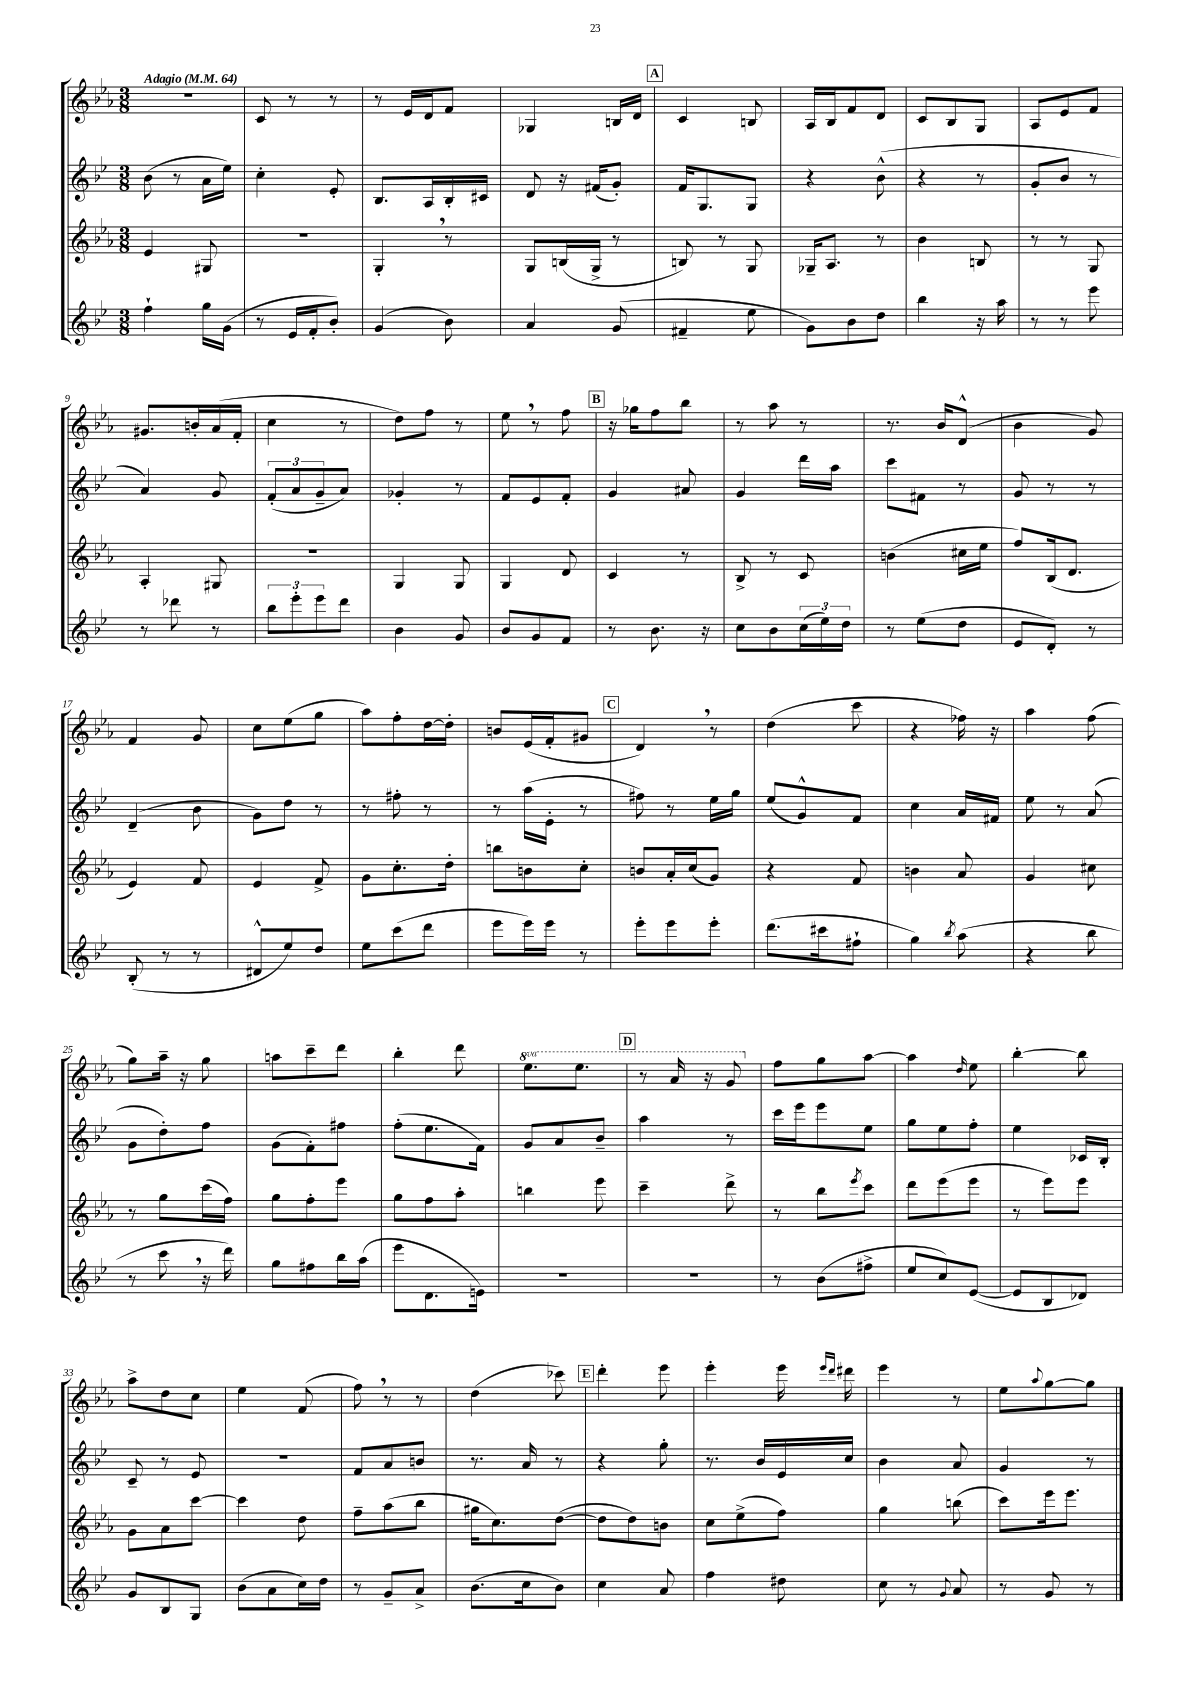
<<
\new StaffGroup <<
\new Staff = "s0" {
    \clef treble \key ees \major \numericTimeSignature \time 3/8 \set Staff.ottavationMarkups = #ottavation-simple-ordinals \tempo "Adagio" 4 = 64
    r4. |
    c'8 r8 r8 |
    r8 ees'16 d'16 f'8 |
    ges4 b16 d'16 |
    \mark \markup { \box "A" } c'4 b8 |
    aes16 bes16 f'8 d'8 |
    c'8 bes8 g8 |
    aes8 ees'8 f'8 |
    gis'8. b'16-. aes'16( f'16-. |
    c''4 r8 |
    d''8) f''8 r8 |
    ees''8 \breathe r8 f''8 |
    \mark \markup { \box "B" } r16 ges''16 f''8 bes''8 |
    r8 aes''8 r8 |
    r8. bes'16 d'8-^( |
    bes'4 g'8) |
    f'4 g'8 |
    c''8 ees''8( g''8 |
    aes''8) f''8-. d''16~ d''16-. |
    b'8 ees'16( f'16-. gis'8 |
    \mark \markup { \box "C" } d'4) \breathe r8 |
    d''4( c'''8 |
    r4 fes''16) r16 |
    aes''4 f''8( |
    g''8) aes''16-- r16 g''8 |
    a''8 c'''8-- d'''8 |
    bes''4-. d'''8 |
    \ottava #1 ees'''8. ees'''8. |
    \mark \markup { \box "D" } r8 aes''16 r16 g''8 \ottava #0 |
    f''8 g''8 aes''8~ |
    aes''4 \grace { d''16 } ees''8 |
    bes''4~-. bes''8 |
    aes''8-> d''8 c''8 |
    ees''4 f'8( |
    f''8) \breathe r8 r8 |
    d''4( ces'''8) |
    \mark \markup { \box "E" } d'''4-. ees'''8 |
    ees'''4-. ees'''16 \grace { ees'''16 d'''16 } dis'''16 |
    ees'''4 r8 |
    ees''8 \appoggiatura { aes''8 } g''8~ g''8 \bar "|." |
}
\new Staff = "s1" {
    \clef treble \key bes \major \numericTimeSignature \time 3/8
    bes'8( r8 a'16 ees''16) |
    c''4-. ees'8-. |
    bes8. a16 bes16-. cis'16 |
    d'8 r16 fis'16( g'8-.) |
    \mark \markup { \box "A" } f'16 g8. g8 |
    r4 bes'8-^( |
    r4 r8 |
    g'8-. bes'8 r8 |
    a'4) g'8 |
    \tuplet 3/2 { f'8-.( a'8 g'8-- } a'8) |
    ges'4-. r8 |
    f'8 ees'8 f'8-. |
    \mark \markup { \box "B" } g'4 ais'8 |
    g'4 d'''16 a''16 |
    c'''8 fis'8 r8 |
    g'8 r8 r8 |
    d'4--( bes'8 |
    g'8) d''8 r8 |
    r8 fis''8-. r8 |
    r8 a''16( ees'16-. r8 |
    \mark \markup { \box "C" } fis''8) r8 ees''16 g''16 |
    ees''8( g'8-^) f'8 |
    c''4 a'16 fis'16 |
    ees''8 r8 a'8( |
    g'8 d''8-.) f''8 |
    g'8( f'8-.) fis''8 |
    f''8-.( ees''8. f'16) |
    g'8 a'8 bes'8-- |
    \mark \markup { \box "D" } a''4 r8 |
    c'''16 ees'''16 ees'''8 ees''8 |
    g''8 ees''8 f''8-. |
    ees''4 ces'16 bes16-. |
    c'8-- r8 ees'8 |
    R4. |
    f'8 a'8 b'8 |
    r8. a'16 r8 |
    \mark \markup { \box "E" } r4 g''8-. |
    r8. bes'16 ees'16 c''16 |
    bes'4 a'8 |
    g'4 r8 \bar "|." |
}
\new Staff = "s2" {
    \clef treble \key ees \major \numericTimeSignature \time 3/8
    ees'4 gis8 |
    R4. |
    g4-. \breathe r8 |
    g8 b16( g16-> r8 |
    \mark \markup { \box "A" } b8) r8 g8 |
    ges16-- aes8. r8 |
    bes'4 b8 |
    r8 r8 g8 |
    aes4-. gis8 |
    r4. |
    g4 g8 |
    g4 d'8 |
    \mark \markup { \box "B" } c'4 r8 |
    bes8-> r8 c'8 |
    b'4( cis''16 ees''16 |
    f''8) bes16( d'8. |
    ees'4) f'8 |
    ees'4 f'8-> |
    g'8 c''8.-. d''16-. |
    b''8 b'8 c''8-. |
    \mark \markup { \box "C" } b'8 aes'16-. c''16( g'8) |
    r4 f'8 |
    b'4 aes'8 |
    g'4 cis''8 |
    r8 g''8 c'''16( f''16) |
    g''8 f''8-. ees'''8 |
    g''8 f''8 aes''8-. |
    b''4 ees'''8 |
    \mark \markup { \box "D" } c'''4-- d'''8-> |
    r8 bes''8 \acciaccatura { ees'''8 } c'''8 |
    d'''8 ees'''8( ees'''8 |
    r8 ees'''8) ees'''8 |
    g'8 aes'8 c'''8~ |
    c'''4 d''8 |
    f''8-- aes''8( bes''8 |
    gis''16 c''8.) d''8~( |
    \mark \markup { \box "E" } d''8 d''8) b'8 |
    c''8 ees''8->( f''8) |
    g''4 b''8( |
    c'''8) ees'''16 ees'''8. \bar "|." |
}
\new Staff = "s3" {
    \clef treble \key bes \major \numericTimeSignature \time 3/8
    f''4-! g''16 g'16( |
    r8 ees'16 f'16-. bes'8-.) |
    g'4( bes'8) |
    a'4 g'8( |
    \mark \markup { \box "A" } fis'4-- ees''8 |
    g'8) bes'8 d''8 |
    bes''4 r16 a''16 |
    r8 r8 ees'''8 |
    r8 des'''8 r8 |
    \tuplet 3/2 { bes''8 ees'''8-. ees'''8 } d'''8 |
    bes'4 g'8 |
    bes'8 g'8 f'8 |
    \mark \markup { \box "B" } r8 bes'8. r16 |
    c''8 bes'8 \tuplet 3/2 { c''16( ees''16) d''16 } |
    r8 ees''8( d''8 |
    ees'8 d'8-.) r8 |
    bes8-.( r8 r8 |
    dis'8-^ ees''8) d''8 |
    ees''8 c'''8( d'''8 |
    ees'''8 ees'''16) ees'''16 r8 |
    \mark \markup { \box "C" } ees'''8-. ees'''8 ees'''8-. |
    d'''8.( cis'''16 fis''8-! |
    g''4) \acciaccatura { bes''8 } a''8( |
    r4 bes''8 |
    r8 c'''8 \breathe r16 d'''16) |
    g''8 fis''8 bes''16 a''16( |
    ees'''8 d'8. e'16) |
    R4. |
    \mark \markup { \box "D" } R4. |
    r8 bes'8( fis''8-> |
    ees''8 c''8) ees'8~( |
    ees'8 bes8 des'8) |
    g'8 bes8 g8 |
    bes'8( a'8 c''16) d''16 |
    r8 g'8-- a'8-> |
    bes'8.( c''16 bes'8) |
    \mark \markup { \box "E" } c''4 a'8 |
    f''4 dis''8 |
    c''8 r8 \appoggiatura { g'8 } a'8 |
    r8 g'8 r8 \bar "|." |
}
>>
>>
